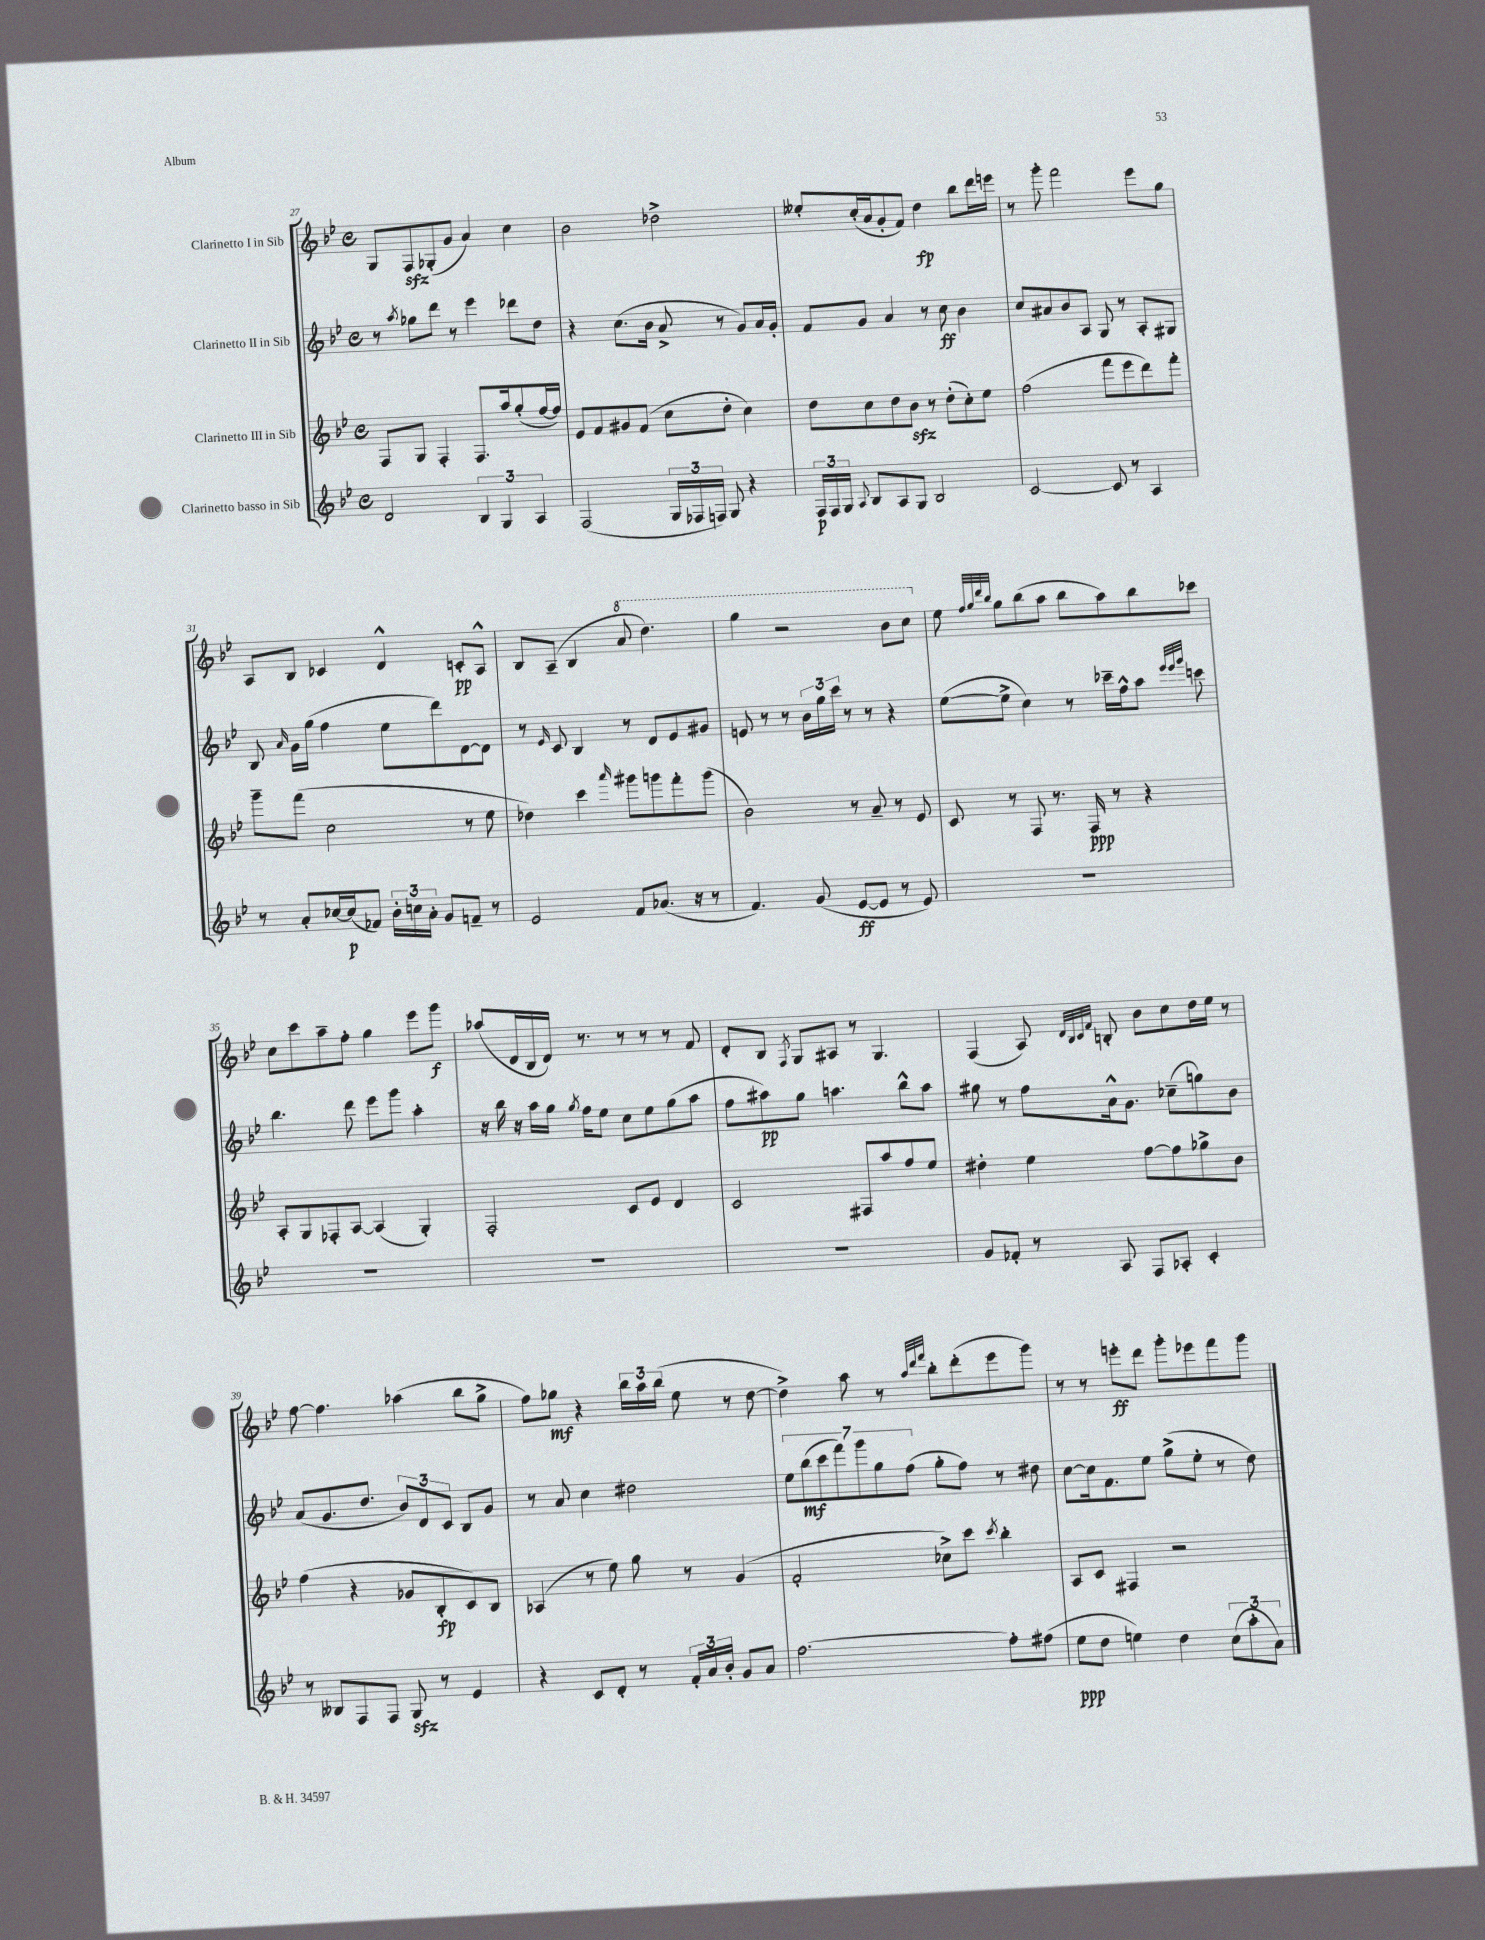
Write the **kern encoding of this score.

**kern	**kern	**kern	**kern
*staff4	*staff3	*staff2	*staff1
*clefG2	*clefG2	*clefG2	*clefG2
*k[b-e-]	*k[b-e-]	*k[b-e-]	*k[b-e-]
*M4/4	*M4/4	*M4/4	*M4/4
*met(c)	*met(c)	*met(c)	*met(c)
2d	8F	8r	8G
.	.	8qaa	.
.	8G	8gg-	8F
.	4F'	8ddd	(8G-'
.	.	8r	8g
6B-	8.F	4eee-	4a)
6G	.	.	.
.	16aa	.	.
.	(8gg'	8ddd-	4cc
6A	.	.	.
.	[16ff	8dd	.
.	16ff])	.	.
=	=	=	=
(2F	8e-	4r	2b-
.	8f	.	.
.	8g#	(8.cc	.
.	(8f	.	.
.	.	16b-	.
24G	8cc	8a^	2dd-^
24F-	.	.	.
24F)	.	.	.
8G	8dd'	8r	.
4r	4cc)	8g)	.
.	.	16a	.
.	.	16g'	.
=	=	=	=
24F	8dd	8f	8ee--'
24F	.	.	.
24G	.	.	.
8qqA	.	.	.
8B-	8cc	8g	(16cc'
.	.	.	16a
8A	8dd	4a	8g'
8G	8b-	.	8f)
2B-	8r	8r	4dd
.	(8dd'	8cc	.
.	8cc')	4b-	8bb-
.	8ee-	.	16ddd
.	.	.	16eee
=	=	=	=
[2c	(2ff	8cc	8r
.	.	8a#	8ggg'
.	.	8b-	2fff
.	.	8A	.
8c]	8fff	8G	.
8r	8eee-	8r	.
4A	8ddd)	8A'	8eee-
.	8fff'	8G#	8gg
=	=	=	=
8r	8ggg~	8B-	8A
.	.	16qqa	.
8a'	(8fff	16g	8B-
.	.	(16gg	.
[16cc-	2cc	4ff	4c-
(16cc-]	.	.	.
8f-)	.	.	.
24b-'	.	8ee-	4d^^
24cc	.	.	.
24a'	.	.	.
8g	.	8ddd)	.
8f~	8r	[8d	8c'
8r	8ee-	8d]	8A^^
=	=	=	=
2e-	4dd-)	8r	8B-
.	.	16qqe-	.
.	.	8c	(8A~
.	4ccc	4B-	4B-
.	16qqaaa	.	.
8f	8ggg#	8r	8aa
(8.a-	8ggg	8d	4.ddd)
.	8fff'	8e-	.
16r	.	.	.
8r	(8ggg	8g#	.
=	=	=	=
4.f)	2b-)	8e	4ggg
.	.	8r	.
.	.	8r	2r
(8g	.	24b-	.
.	.	24gg	.
.	.	24ccc	.
[8e-	8r	8r	.
8e-]	8a~	8r	.
8r	8r	4r	8bb-
8e-)	8e-	.	8ccc
=	=	=	=
1r	8c	([8ee-	8ee-
.	.	.	32qqff
.	.	.	32qqgg
.	.	.	32qqddd
.	.	.	32qqbb-
.	8r	8ee-^]	8gg
.	8F	4cc)	(8bb-
.	8.r	.	8aa
.	.	8r	8bb-
.	16F	.	.
.	8r	16ccc-~	8aa)
.	.	16ff^^	.
.	4r	8aa	8bb-
.	.	32qqeee-	.
.	.	32qqeee-	.
.	.	32qqggg	.
.	.	8ccc	8ccc-
=	=	=	=
1r	8A'	4.bb-	8cc
.	8G	.	8ccc
.	8F-'	.	8aa~
.	[8A	8ddd	8ff'
.	(4A]	8eee-	4gg
.	.	8ggg	.
.	4G')	4aa'	8eee-
.	.	.	8ggg
=	=	=	=
1r	2F'	16r	(8aa-
.	.	16bb-	.
.	.	16r	16d
.	.	16aa	16B-
.	.	16gg	16d)
.	.	8qgg	.
.	.	16ff	8.r
.	.	8ee-	.
.	8c	8cc	8r
.	8e-	8ee-	8r
.	4d	(8gg	8r
.	.	8aa	8f
=	=	=	=
1r	2c	8ff	8d'
.	.	8aa#)	8B-
.	.	.	8qF
.	.	8gg	8G
.	.	4.aa	8A#
.	8F#	.	8r
.	8aa	.	4.G
.	8ff	8bb-^^	.
.	8ee-	8aa	.
=	=	=	=
8g	4dd#'	8gg#	(4F
8f-'	.	8r	.
8r	4ee-	8ff	8A)
.	.	.	32qqd
.	.	.	32qqB-
.	.	.	32qqc
.	.	.	32qqf
8A	.	16a^^	8B'
.	.	8.g	.
8F	[8ff	.	8b-
8A-'	8ff]	(8cc-~	8cc
4c'	8gg-^	8gg)	16dd
.	.	.	16ee-
.	8b-	8b-	8r
=	=	=	=
8r	(4ff	(8a	[8ff
8B--	.	8.g	4.ff]
8F	4r	.	.
.	.	8.dd	.
8F	.	.	.
8G	8g-	12b-)	(4aa-
.	.	12d	.
8r	8B-'	.	.
.	.	12c	.
4e-	8c)	8B-	8bb-
.	8B-	8g	8gg^
=	=	=	=
4r	(4A-	8r	8ff)
.	.	8a	8gg-
8c	8r	4cc	4r
8d'	8ee-)	.	.
8r	8gg	2dd#	24bb-
.	.	.	24aa
.	.	.	(24bb-
24f'	8r	.	8ee-
24a	.	.	.
24b-'	.	.	.
8g	(4g	.	8r
8a	.	.	[8dd
=	=	=	=
[2.ff	2f'	14ee-	4dd^])
.	.	(14bb-	.
.	.	14ccc	.
.	.	14fff)	.
.	.	.	8aa
.	.	14ggg	.
.	.	14gg	.
.	.	.	8r
.	.	(14ff	.
.	.	.	32qqaa
.	.	.	32qqddd
.	.	.	32qqfff
.	8cc-^)	8gg'	8bb-'
.	8ccc	8ff)	(8ddd'
.	8qccc	.	.
8ff']	4bb-'	8r	8eee-
(8ff#	.	8dd#	8ggg)
=	=	=	=
8ee-	8A	[8cc	8r
8dd	8c	16cc]	8r
.	.	8.f	.
4ee)	4F#	.	8eee'
.	.	8ee-	8ddd
4dd	2r	(8gg^	8ggg'
.	.	8ee-'	8eee-
(12cc	.	8r	8fff
12aa'	.	.	.
.	.	8dd)	8ggg
12a)	.	.	.
==	==	==	==
*-	*-	*-	*-
